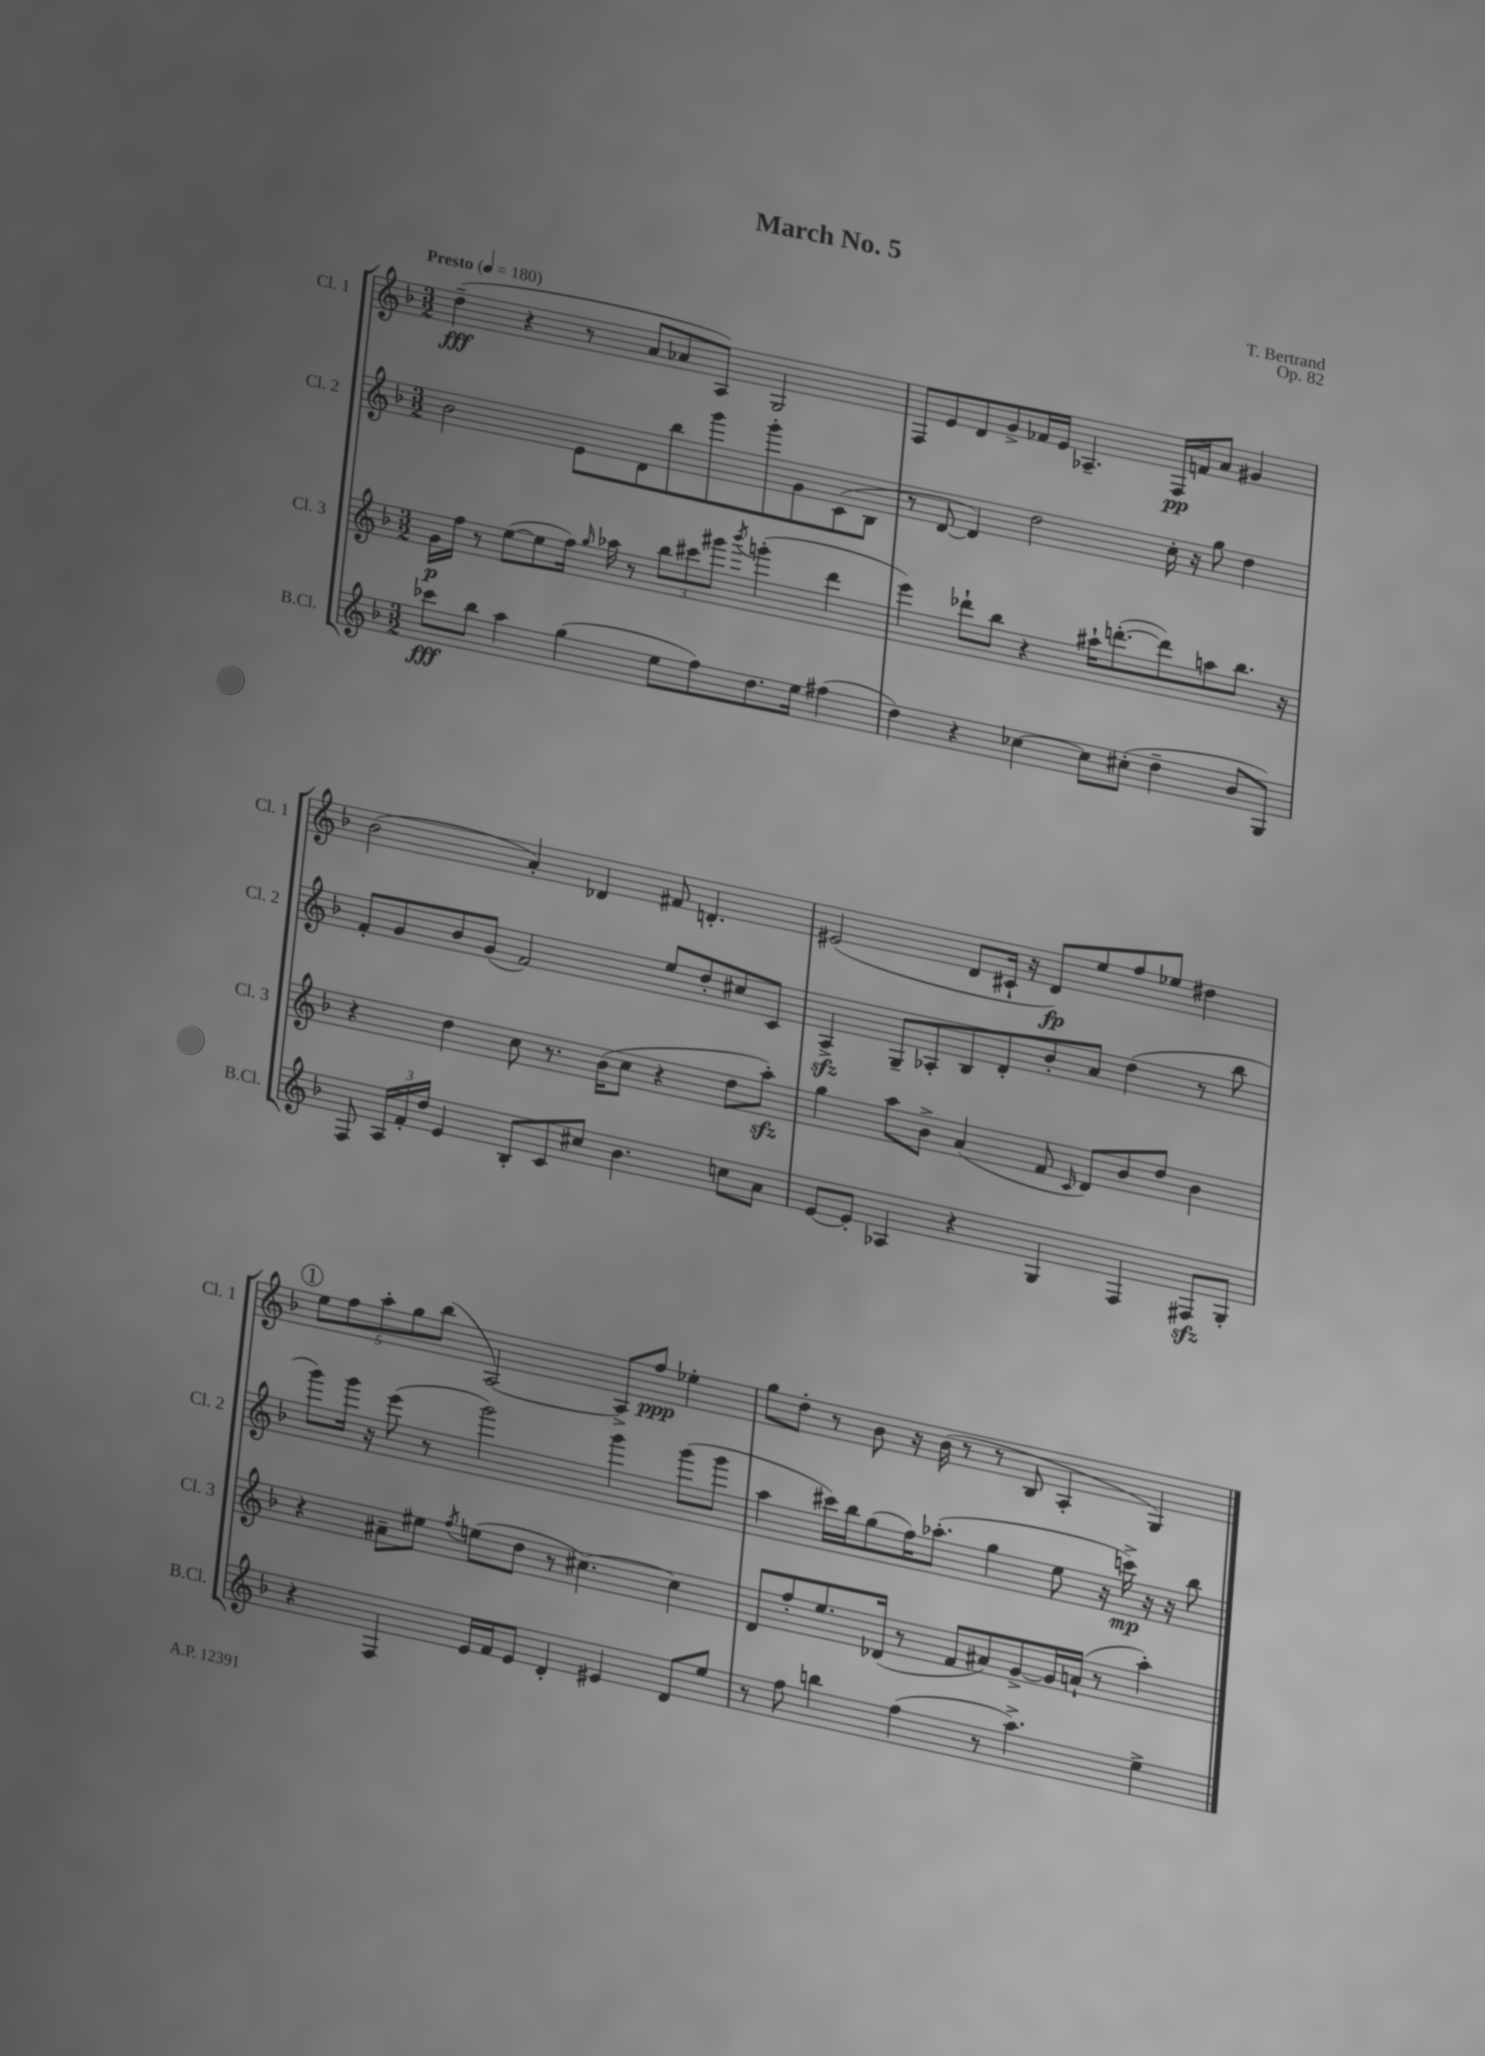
\header { title = "March No. 5" composer = "T. Bertrand" opus = "Op. 82" }
<<
\new StaffGroup <<
\new Staff = "s0" \with { instrumentName = "Cl. 1" shortInstrumentName = "Cl. 1" } {
    \clef treble \key f \major \numericTimeSignature \time 3/2 \tempo "Presto" 4 = 180
    \autoBeamOff d''4--\fff( r4 r8 a'8[ aes'8 a8]) g2 |
    f8[ e'8 d'8 g'8-> fes'16 e'16] aes4.-- f16[\pp f'16 a'8] gis'4 |
    bes'2( a'4-.) des'4 fis'8 d'4.-. |
    eis'2( d'8[ cis'16]-! r16 d'8[\fp) e''8 f''8 ees''8] dis''4 |
    \mark \markup { \circle "1" } \tuplet 5/4 { e''8[ f''8 a''8-. g''8 bes''8]( } a2~) a8[-> f''8]\ppp ees''4-. |
    g''8[ d''8]-. r8 bes'8 r16 bes'16( r8 r8 bes8 a4-. g4) \bar "|." |
}
\new Staff = "s1" \with { instrumentName = "Cl. 2" shortInstrumentName = "Cl. 2" } {
    \clef treble \key f \major \numericTimeSignature \time 3/2
    \autoBeamOff bes'2 e'8[ d'8 bes''8 g'''8 g'''8-. g'8 c'8( bes8] |
    r8 d'8~ d'4) d''2 c''16-. r16 g''8 d''4 |
    f'8[-. g'8 bes'8 g'8]( f'2) e''8[ d''8-. cis''8 c'8] |
    a4->\sfz g8[-- aes8-. bes8 d'8-. bes'8-. a'8] d''4( r8 bes''8 |
    \mark \markup { \circle "1" } g'''8[) g'''16] r16 e'''8( r8 g'''2) g'''4 g'''8[( g'''8] |
    a''4 cis'''16[) bes''16 g''8( f''16) aes''8.]-.( g''4 e''8 r16 c'''16->\mp) r16 r16 bes''8 \bar "|." |
}
\new Staff = "s2" \with { instrumentName = "Cl. 3" shortInstrumentName = "Cl. 3" } {
    \clef treble \key f \major \numericTimeSignature \time 3/2
    \autoBeamOff g'16[\p f''16] r8 e''8[~( e''8 f''16]) \grace { g''16 } aes''16 r8 \tuplet 3/2 { bes''8[ cis'''8 gis'''8] } \acciaccatura { bes'''8 } g'''4-.( d'''4 |
    e'''4) des'''8[-! bes''8] r4 ais''16[-! d'''8.~-.( d'''8) a''8 bes''8.] r16 |
    r4 d''4 c''8 r8. bes'16[( c''8] r4 d''8[ a''8]-.\sfz) |
    g''4 a''8[ bes'8]-> a'4( f'8 \grace { c'16 } d'8[) bes'8 d''8] bes'4 |
    \mark \markup { \circle "1" } r4 ais'8[-- eis''8] \acciaccatura { f''8 } e''8[( d''8] r8 cis''4.~) cis''4 |
    d'8[ f''8-. e''8. des'16]( r8 f'8[ ais'8) g'8~-> g'16 a'16]-!( r8 a''4-.) \bar "|." |
}
\new Staff = "s3" \with { instrumentName = "B.Cl." shortInstrumentName = "B.Cl." } {
    \clef treble \key f \major \numericTimeSignature \time 3/2
    \autoBeamOff ces'''8[\fff bes''8] a''4 g''4( e''8[ f''8) d''8. e''16] fis''4( |
    d''4) r4 ces''4~ ces''8[ cis''8]-.( d''4-- bes'8[ g8]) |
    f8 \tuplet 3/2 { a16[ f'16-. d''16] } e'4 bes8[-. c'8 cis''8] bes'4. c''8[ a'8] |
    e'8[~ e'8]-. aes4 r4 g4 f4 fis8[\sfz g8]-. |
    \mark \markup { \circle "1" } r4 f4 e'16[ f'16 e'8] d'4-. eis'4 d'8[ e''8] |
    r8 f''8 b''4 f''4( r8 a''4.->) e''4-> \bar "|." |
}
>>
>>
\layout { \context { \Score \remove "Bar_number_engraver" } }
